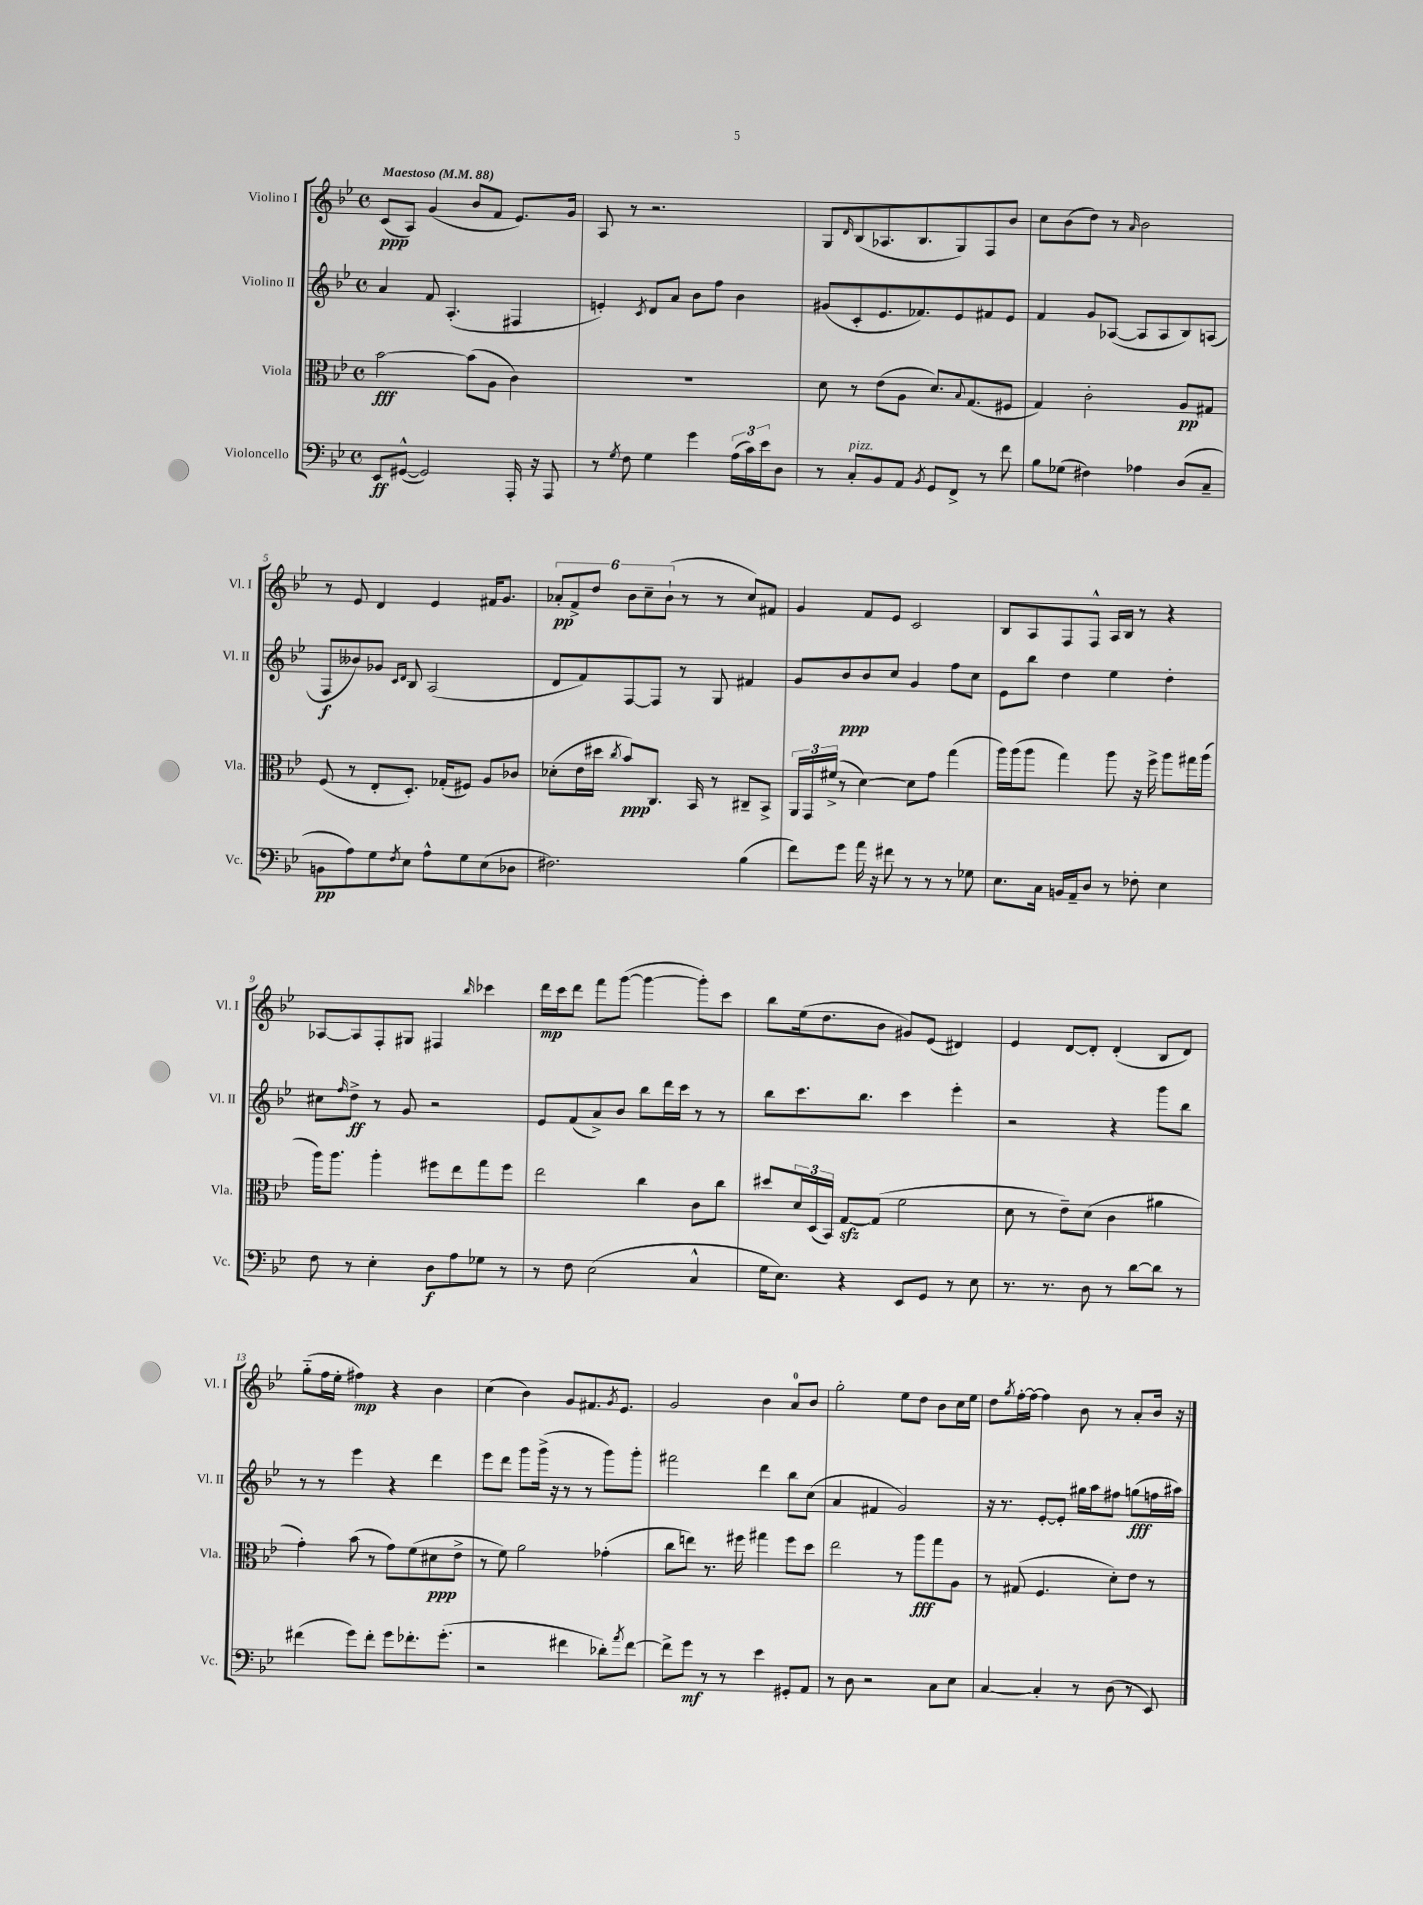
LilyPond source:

<<
\new StaffGroup <<
\new Staff = "s0" \with { instrumentName = "Violino I" shortInstrumentName = "Vl. I" } {
    \clef treble \key bes \major \defaultTimeSignature \time 4/4 \tempo "Maestoso" 4 = 88
    c'8\ppp( a8) g'4( bes'8 f'8 ees'8.) g'16 |
    a8 r8 r2. |
    g8 \grace { d'16 } bes8( aes8. bes8. g8) f8 bes'8 |
    c''8 bes'8( d''8) r8 \grace { a'16 } bes'2 |
    r8 ees'8 d'4 ees'4 fis'16 g'8. |
    \tuplet 6/4 { aes'8-.\pp f'8-> d''8 bes'8 c''8-- bes'8-!( } r8 r8 c''8) fis'8 |
    g'4 f'8 ees'8 c'2 |
    bes8 a8 f8 f8-^ a16 bes16 r8 r4 |
    aes8~ aes8 f8-. gis8 fis4 \grace { bes''16 } ces'''4 |
    d'''16\mp c'''16 d'''8 f'''8 g'''8~( g'''4~ g'''8-.) c'''8 |
    bes''8 ees''16( d''8. bes'8 gis'8) ees'8( dis'4) |
    ees'4 d'8~ d'8-. d'4-.( bes8 d'8) |
    g''8-_( f''16 ees''16-. fis''4\mp) r4 bes'4 |
    c''4( bes'4) g'8 fis'8. \acciaccatura { g'8 } ees'8. |
    g'2 bes'4 a'8-0 bes'8 |
    g''2-. ees''8 d''8 bes'8 c''16 ees''16 |
    d''8 \acciaccatura { g''8 } f''16~-. f''16~ f''4 bes'8 r8 a'8-. bes'16 r16 \bar "|." |
}
\new Staff = "s1" \with { instrumentName = "Violino II" shortInstrumentName = "Vl. II" } {
    \clef treble \key bes \major \defaultTimeSignature \time 4/4
    a'4 f'8 a4.-.( fis4 |
    e'4-.) \acciaccatura { c'8 } d'8 a'8 bes'8 f''8 bes'4 |
    gis'8( c'8-. ees'8. fes'8.) ees'8 fis'8 ees'8 |
    f'4 g'8 aes8~( aes8 aes8 bes8) a8( |
    f8\f beses'8) ges'8 \grace { c'16 d'16 } bes8 a2( |
    d'8 f'8) f8~ f8 r8 g8 fis'4 |
    g'8 bes'8\ppp bes'8 c''8 g'4 f''8 c''8 |
    ees'8 bes''8 d''4 ees''4 d''4-. |
    cis''8 \grace { f''16 } d''8->\ff r8 g'8 r2 |
    ees'8 f'8( a'8->) bes'8 bes''8 d'''16 c'''16 r8 r8 |
    bes''8 c'''8. bes''8. c'''4 ees'''4-. |
    r2 r4 g'''8 bes''8 |
    r8 r8 ees'''4 r4 d'''4 |
    ees'''8 d'''8 g'''8 g'''16->( r16 r8 r8 g'''8) g'''8-. |
    fis'''2 d'''4 bes''8 c''8( |
    a'4 fis'4 g'2) |
    r16 r8. ees'8~-. ees'8-. gis''16 a''16 fis''8 g''8\fff( f''16 ais''16) \bar "|." |
}
\new Staff = "s2" \with { instrumentName = "Viola" shortInstrumentName = "Vla." } {
    \clef alto \key bes \major \defaultTimeSignature \time 4/4
    bes'2~\fff bes'8( a8 c'4) |
    R1 |
    d'8 r8 ees'8( a8 d'8.) \appoggiatura { bes8 } g8.( fis8 |
    g4) c'2-. a8\pp gis8 |
    f8( r8 ees8-. d8.-.) ges16-.( fis8) a8 ces'8 |
    des'8-.( ees'16 dis''16 \acciaccatura { c''8 } bes'8\ppp) c8. bes,16 r8 cis8-- bes,8-> |
    \tuplet 3/2 { a,16 g,16 fis'16->( } r8 d'4~) d'8 g'8 g''4( |
    a''16) a''16( a''8 g''4) a''8 r16 f''16-> a''8 gis''16 a''16( |
    a''16) a''8. a''4-. fis''8 ees''8 g''8 fis''8 |
    ees''2 c''4 c'8 c''8 |
    dis''8 \tuplet 3/2 { d'16 d16( bes,16) } g8~\sfz g8( f'2 |
    d'8 r8 ees'8--) d'8( c'4 ais'4 |
    g'4-.) bes'8( r8 g'8) f'8( dis'8\ppp ees'8-> |
    r8 f'8) a'2 ges'4-.( |
    c''8 e''8) r8. fis''16 gis''4 fis''8 d''8 |
    ees''2 r8 a''8\fff g''8 a8 |
    r8 gis8( f4. d'8-.) ees'8 r8 \bar "|." |
}
\new Staff = "s3" \with { instrumentName = "Violoncello" shortInstrumentName = "Vc." } {
    \clef bass \key bes \major \defaultTimeSignature \time 4/4
    ees,8\ff gis,8~-^( gis,2) a,,16-. r16 a,,8 |
    r8 \acciaccatura { g8 } f8 g4 g'4 \tuplet 3/2 { a16( c'16) ees'16 } d8 |
    r8 c8-.^\markup { \italic "pizz." } bes,8 a,8 \acciaccatura { bes,8 } g,8 f,8-> r8 f'8 |
    bes8 ges8( fis4) aes4 d8( c8-- |
    b,8\pp a8) g8 \acciaccatura { f8 } ees8 a8-^ g8 ees8( des8 |
    fis2.) bes4( |
    f'8) g'8 a'16 r16 fis'8 r8 r8 r8 ges8 |
    ees8. c16 b,16 a,16-- d8 r8 fes8-. ees4 |
    f8 r8 ees4-. d8\f a8 ges8 r8 |
    r8 f8 ees2( c4-^ |
    g16 ees8.) r4 ees,8 g,8 r8 ees8 |
    r8. r8. d8 r8 d'8~ d'8 r8 |
    fis'4( g'8) fis'8-. g'8 fes'8.-. g'8.-.( |
    r2 fis'4 des'8-.) \acciaccatura { a'8 } fis'8~ |
    fis'8-> g'8\mf r8 r8 ees'4 gis,8-. a,8 |
    r8 d8 r2 c8 ees8 |
    c4~ c4-. r8 d8( r8 ees,8) \bar "|." |
}
>>
>>
